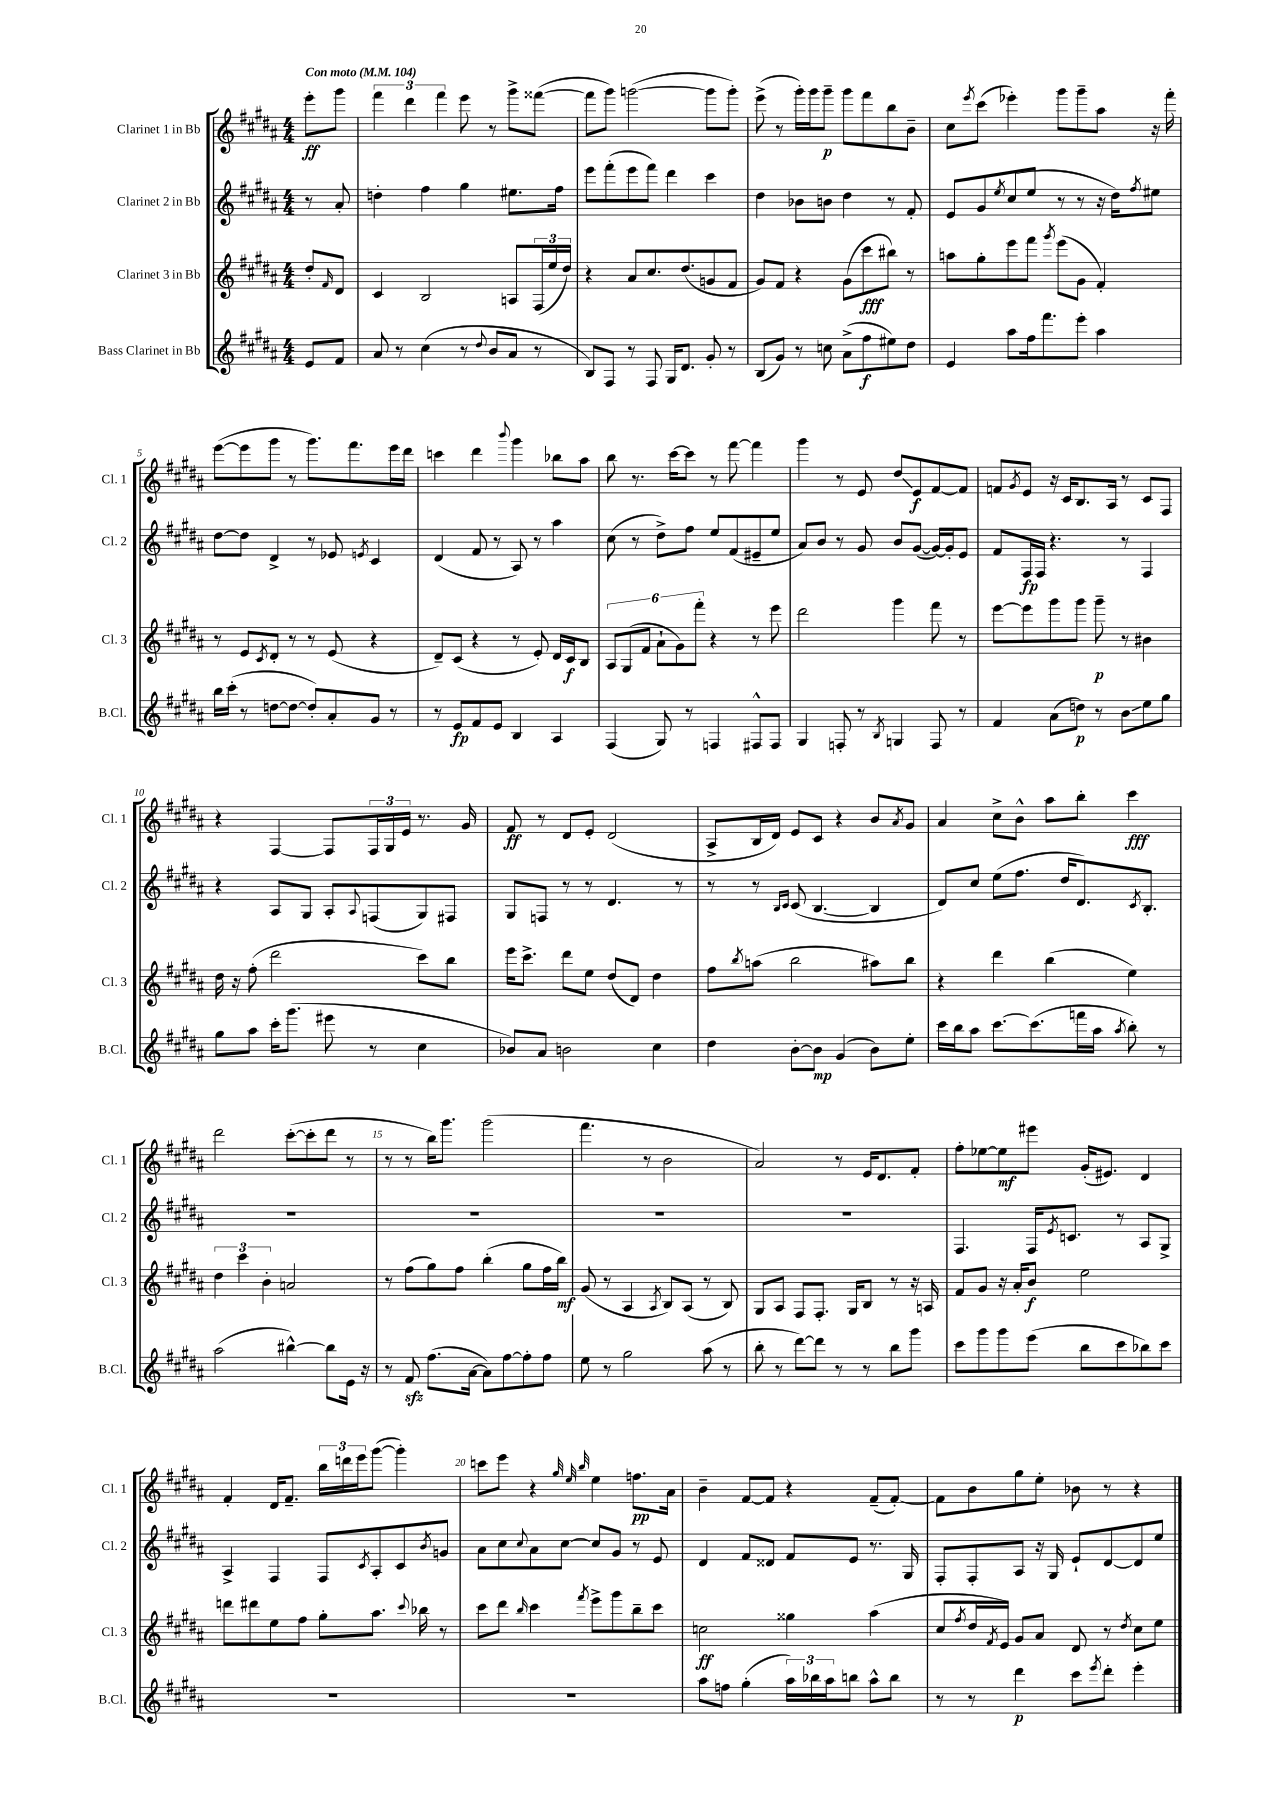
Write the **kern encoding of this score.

**kern	**kern	**kern	**kern
*staff4	*staff3	*staff2	*staff1
*clefG2	*clefG2	*clefG2	*clefG2
*k[f#c#g#d#a#]	*k[f#c#g#d#a#]	*k[f#c#g#d#a#]	*k[f#c#g#d#a#]
*M4/4	*M4/4	*M4/4	*M4/4
*MM104	*MM104	*MM104	*MM104
8e/L	8dd#'/L	8r	8eee'\L
.	16qqf#/	.	.
8f#/J	8d#/J	8a#'/	8ggg#\J
=	=	=	=
8a#/	4c#/	4dd'\	6fff#\
8r	.	.	.
.	.	.	6ddd#\
(4cc#\	2B/	4ff#\	.
.	.	.	6fff#\
8r	.	4gg#\	8eee\
8qqdd#/	.	.	.
8b/L	.	.	8r
8a#/J	8A/L	8.ee#\L	8ggg#^\L
8r	(24F#/L	.	([8fff##\J
.	24ee/	.	.
.	.	16ff#\Jk	.
.	24dd#/JJ)	.	.
=	=	=	=
8B/L)	4r	8eee\L	8fff##\]L
8F#/J	.	(8fff#'\	8ggg#\J)
8r	8a#/L	8eee\	([2ggg\
8F#/	8.cc#/	8fff#\J)	.
16G#/LK	.	4ddd#\	.
8.d#/J	(8.dd#/	.	.
8g#'/	8g/	4ccc#\	8ggg\]L
8r	8f#/J	.	8ggg'\J)
=	=	=	=
(8B/L	8g#/L)	4dd#\	(8eee^\
8g#/J)	8f#/J	.	8r
8r	4r	8b-\L	16ggg#'\LL)
.	.	.	16ggg#\J
8cc\	.	8b\J	8ggg#~\J
(8a#^\L	(8g#\L	4dd#\	8ggg#\L
8ff#\	8ccc#\	.	8fff#\
8ee#\)	8bb#\J)	8r	8bb\
8dd#\J	8r	8f#'/	8b~\J
=	=	=	=
4e/	8aa\L	8e/L	8cc#\L
.	.	.	8qeee/
.	8gg#'\	8g#/	(8ccc#\J
.	.	8qee/	.
8aa#\L	8eee\	(8cc#/	4eee-'\)
16ff#\k	8fff#\J	8ee/J	.
8.fff#\	.	.	.
.	8qggg#/	.	.
.	(8eee\L	8r	8ggg#\L
8eee'\J	8g#\J	8r	8ggg#~\
4aa#\	4f#'/)	16r	8aa#\J
.	.	16dd#\LK)	.
.	.	8qff#/	.
.	.	8ee#\J	16r
.	.	.	16fff#'\
=	=	=	=
16bb\LL	8r	[8dd#\L	([8eee\L
(16ccc#'\JJ	.	.	.
8r	8e/L	8dd#\]J	8eee\]
.	8qc#/	.	.
[8dd\L	8d#'/J	4d#^/	8ggg#\J
8dd\_J	8r	.	8r
8dd'/]L)	8r	8r	8.ggg#\L)
8a#'/	(8e/	8e-/	.
.	.	.	8.fff#\
.	.	8qe/	.
8g#/J	4r	4c#/	.
8r	.	.	16eee\L
.	.	.	16ddd#\JJ
=	=	=	=
8r	8d#~/L)	(4d#/	4ccc\
8e/L	(8c#/J	.	.
8f#/	4r	8f#/	4ddd#\
8e/J	.	8r	.
.	.	.	8qqbbb/
4B/	8r	8A#/)	4ggg#\
.	8e'/)	8r	.
4A#/	16d#/LL	4aa#\	8bb-\L
.	16c#/J	.	.
.	8B/J	.	8aa#\J
=	=	=	=
(4F#/	12A#/L	(8cc#\	8bb\
.	(12G#/	.	.
.	.	8r	8.r
.	12f#/J	.	.
8G#/)	12a#`\L	8dd#^\L)	.
.	.	.	[16ccc#\LK
.	12g#\)	.	.
8r	.	8ff#\J	8ccc#\]J
.	12fff#'\J	.	.
4F/	4r	8ee/L	8r
.	.	(8f#/	[8fff#\
8F#^^/L	8r	8e#~/	4fff#\]
8F#/J	8eee\	8ee/J	.
=	=	=	=
4G#/	2ddd#\	8a#/L)	4ggg#\
.	.	8b/J	.
8F'/	.	8r	8r
8r	.	8g#/	8e/
8qB/	.	.	.
4G/	4ggg#\	8b/L	8dd#/L
.	.	([8g#/J	8e/
8F/	8fff#\	16g#/_LL)	[8f#/
.	.	16g#'/]J	.
8r	8r	8e/J	8f#/]J
=	=	=	=
4f#/	[8eee\L	8f#/L	8f/L
.	.	.	8qg#/
.	8eee\]	16F#/L	8e/J
.	.	16F#/JJ	.
(8a#\L	8ggg#\	4.r	16r
.	.	.	16c#/LK
8dd\J)	8ggg#\J	.	8.B/
8r	8ggg#~\	.	.
.	.	.	16A#/Jk
8b\L	8r	8r	8r
8ee\	4b#\	4F#/	8c#/L
8gg#\J	.	.	8F#/J
=	=	=	=
8gg#\L	16dd#\	4r	4r
.	16r	.	.
8aa#\J	(8ff#'\	.	.
16ccc#'\LK	2ddd#\	8A#/L	[4F#/
(8.ggg#\J	.	.	.
.	.	8G#/J	.
8eee#\	.	8A#'/L	8F#/]L
.	.	8qqA#/	.
8r	.	(8F/	24F#/L
.	.	.	24G#/
.	.	.	24e/JJ
4cc#\	8ccc#\L)	8G#/)	8.r
.	8bb\J	8F#/J	.
.	.	.	16g#/
=	=	=	=
8b-/L)	16eee\LK	8G#/L	8f#/
.	8.ccc#^\J	.	.
8a#/J	.	8F/J	8r
2b\	8ddd#\L	8r	8d#/L
.	8ee\J	8r	8e'/J
.	(8dd#/L	4.d#/	(2d#/
.	8d#/J)	.	.
4cc#\	4dd#\	.	.
.	.	8r	.
=	=	=	=
4dd#\	8ff#\L	8r	8A#^/L
.	8qbb/	.	.
.	(8aa\J	8r	16B/L
.	.	.	16d#/JJ)
.	.	16qqB/LL	.
.	.	16qqc#/JJ	.
[8b'\L	2bb\	(8c#/	8e/L
8b\]J	.	[4.B/	8c#/J
(4g#/	.	.	4r
8b\L)	8aa#\L)	4B/]	8b/L
.	.	.	8qa#/
8ee'\J	8bb\J	.	8g#/J
=	=	=	=
16ccc#\LL	4r	8d#/L)	4a#/
16bb\J	.	.	.
8aa#\J	.	8cc#/J	.
[8.ccc#\L	4ddd#\	(8ee\L	8cc#^\L
.	.	8.ff#\J	8b^^\J
(8.ccc#\]	.	.	.
.	(4bb\	.	8aa#\L
.	.	16dd#/LK	.
16fff\L	.	8.d#/)	8bb'\J
16aa#\JJ	.	.	.
8qaa#/	.	.	.
8bb'\)	4ee\)	.	4ccc#\
.	.	8qc#/	.
.	.	8.B'/J	.
8r	.	.	.
=	=	=	=
(2aa#\	6dd#\	1r	2ddd#\
.	6ccc#\	.	.
.	6b'\	.	.
[4bb#^^\)	2a/	.	([8ccc#'\L
.	.	.	8ccc#'\]
8bb#\]L	.	.	8ddd#\J
16e\Jk	.	.	8r
16r	.	.	.
=	=	=	=
8r	8r	1r	8r
8f#/	(8ff#\L	.	8r
(8.ff#\L	8gg#\)	.	16bb\LK)
.	.	.	8.ggg#\J
.	8ff#\J	.	.
[16a#\Jk	.	.	.
8a#\]L)	(4bb'\	.	(2ggg#\
[8ff#\	.	.	.
8ff#'\]	8gg#\L	.	.
8ff#\J	16ff#\L	.	.
.	16bb\JJ)	.	.
=	=	=	=
8ee\	(8g#/	1r	4.fff#\
8r	8r	.	.
2gg#\	4A#/	.	.
.	.	.	8r
.	8qA#/	.	.
.	8B/L)	.	2b\
.	(8A#/J	.	.
(8aa#\	8r	.	.
8r	8B/)	.	.
=	=	=	=
8bb'\	8G#/L	1r	2a#/)
8r	8A#/J	.	.
[8ddd#\L)	8F#/L	.	.
8ddd#\]J	8.F#'/J	.	.
8r	.	.	8r
.	16G#/LK	.	.
8r	8B/J	.	16e/LK
.	.	.	8.d#/
8bb\L	8r	.	.
8ggg#\J	16r	.	8f#'/J
.	16A/	.	.
=	=	=	=
8ccc#\L	8f#/L	4.F#/	8ff#'\L
8ggg#\	8g#/J	.	[8ee-\
8ggg#\	16r	.	8ee-\]
.	16a#'/LK	.	.
(8eee\J	8b/J	16F#/LK	8eee#\J
.	.	8qe/	.
.	.	8.c/J	.
8bb\L	2ee\	.	(16g#'/LK
.	.	.	8.e#/J)
8ccc#\	.	8r	.
8bb-\)	.	8A#/L	4d#/
8ccc#\J	.	8G#^/J	.
=	=	=	=
1r	8ddd\L	4A#^/	4f#'/
.	8ddd#\	.	.
.	8ee\	4F#/	16d#/LK
.	.	.	8.f#~/J
.	8ff#\J	.	.
.	8gg#'\L	8F#/L	24bb\LL
.	.	.	24ddd\
.	.	.	24eee\J
.	.	8qc#/	.
.	8.aa#\J	8A#'/	([8ggg#\J
.	.	8c#/	4ggg#'\])
.	8qqccc#/	.	.
.	16bb-\	.	.
.	.	8qb/	.
.	8r	8g/J	.
=	=	=	=
1r	8ccc#\L	8a#\L	8ccc\L
.	8ddd#\J	8cc#\	8eee\J
.	16qqbb/	8qqcc#/	.
.	4ccc#\	8a#\	4r
.	.	[8cc#\J	.
.	.	.	32qqgg#/
.	.	.	32qqee/
.	8qfff#/	.	32qqbb/
.	8eee^\L	8cc#/]L	4ee\
.	8ggg#\	8g#/J	.
.	8bb~\	8r	8.ff\L
.	8ccc#\J	8e/	.
.	.	.	16a#\Jk
=	=	=	=
8aa#\L	2cc\	4d#/	4b~\
8ff\J	.	.	.
(4gg#'\	.	8f#/L	[8f#/L
.	.	8d##/J	8f#/]J
24aa#\LL)	4gg##\	8f#/L	4r
24bb-\	.	.	.
24aa#\J	.	.	.
8bb\J	.	8e/J	.
8aa#^^\L	(4aa#\	8.r	(8f#~/L
8bb\J	.	.	[8f#'/J)
.	.	16G#/	.
=	=	=	=
8r	8cc#/L	8F#'/L	8f#\]L
.	8qff#/	.	.
8r	16dd#/L	8F#'/	8b\
.	8qf#/	.	.
.	16e/JJ)	.	.
4ddd#\	8g#/L	8A#/J	8gg#\
.	8a#/J	16r	8ee'\J
.	.	16G#/	.
8ccc#\L	8d#/	8e`/L	8b-\
8qeee/	.	.	.
8ddd#'\J	8r	[8d#/	8r
.	8qdd#/	.	.
4eee'\	8cc#\L	8d#/]	4r
.	8ee\J	8ee/J	.
==	==	==	==
*-	*-	*-	*-
